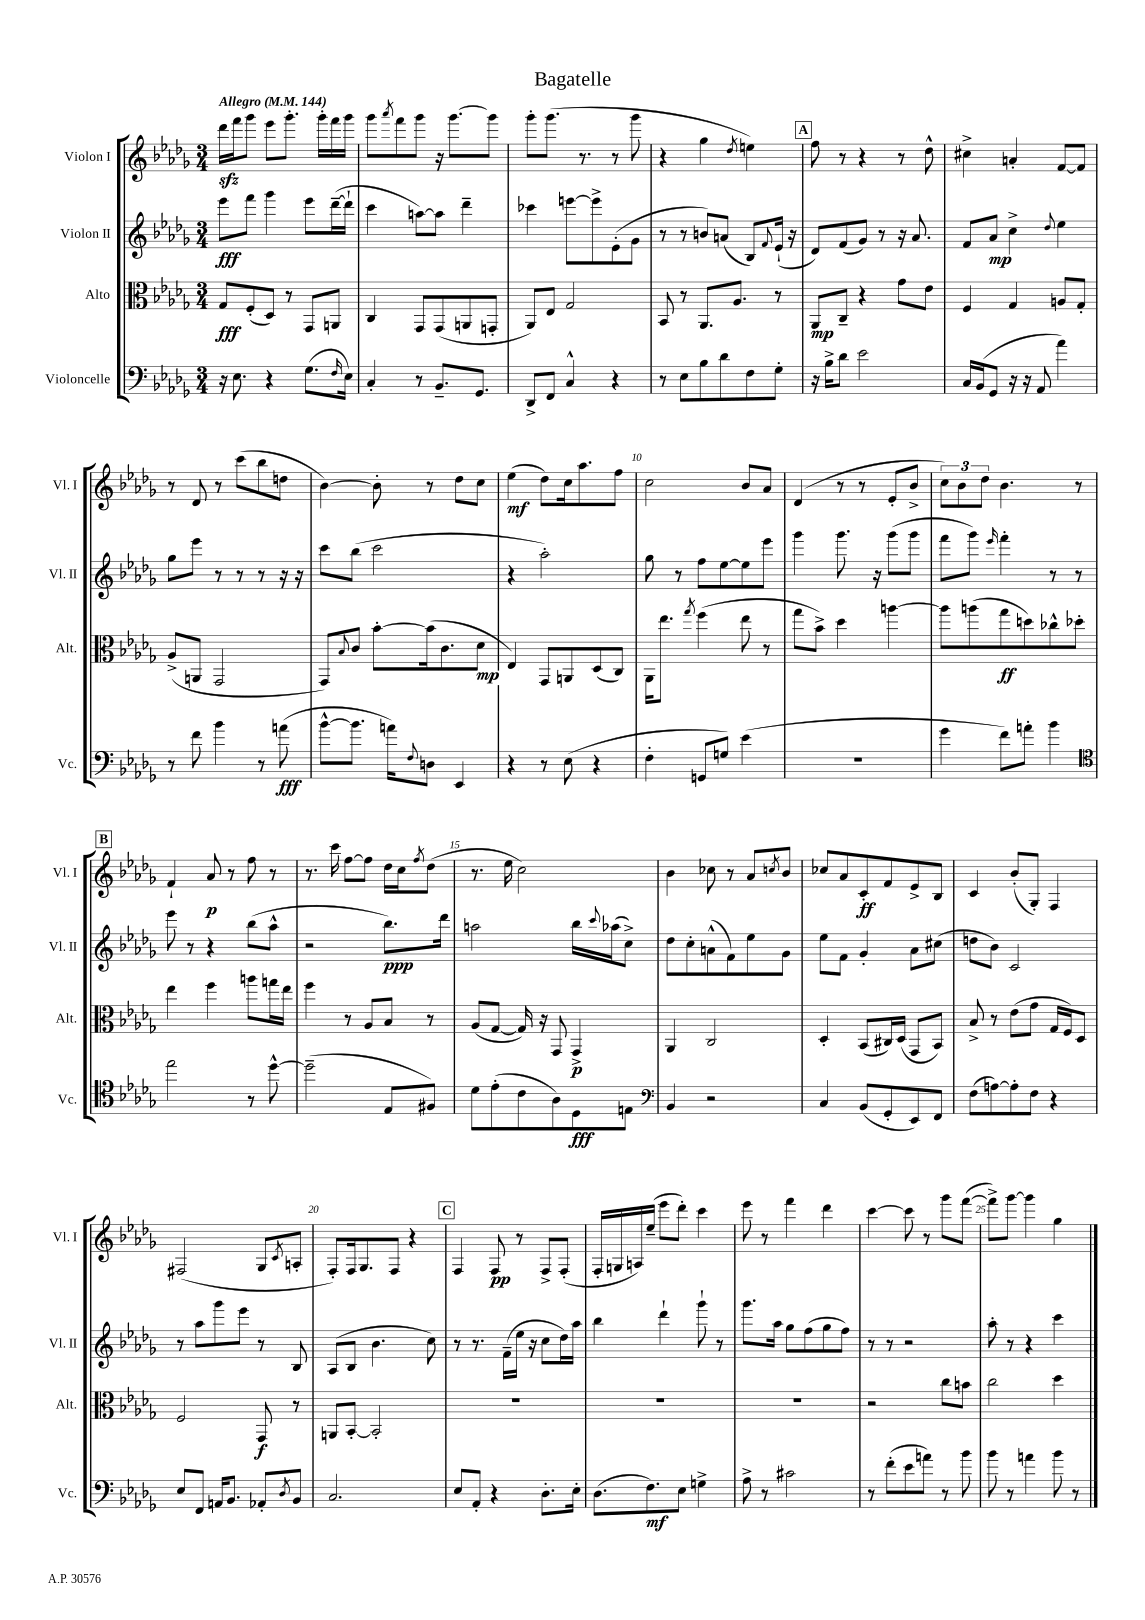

**kern	**dynam	**kern	**dynam	**kern	**dynam	**kern	**dynam
*part4	*part4	*part3	*part3	*part2	*part2	*part1	*part1
*staff4	*staff4	*staff3	*staff3	*staff2	*staff2	*staff1	*staff1
*I"Violoncelle	*	*I"Alto	*	*I"Violon II	*	*I"Violon I	*
*I'Vc.	*	*I'Alt.	*	*I'Vl. II	*	*I'Vl. I	*
*clefF4	*	*clefC3	*	*clefG2	*	*clefG2	*
*k[b-e-a-d-g-]	*	*k[b-e-a-d-g-]	*	*k[b-e-a-d-g-]	*	*k[b-e-a-d-g-]	*
*M3/4	*	*M3/4	*	*M3/4	*	*M3/4	*
*MM144	*	*MM144	*	*MM144	*	*MM144	*
=1	=1	=1	=1	=1	=1	=1	=1
!	!	!	!	!	!	!LO:TX:a:B:t=Allegro	!
16r	.	8G-/L	fff	8eee-\L	fff	16ddd-zz\LL	.
8.E-\	.	.	.	.	.	16fff\J	.
.	.	(8F'/	.	8fff\J	.	8ggg-\J	.
4r	.	8D-/J)	.	4ggg-\	.	8eee-\L	.
.	.	8r	.	.	.	8.ggg-'\J	.
(8.G-\L	.	8GG-/L	.	8eee-\L	.	.	.
.	.	.	.	.	.	16ggg-'\LL	.
.	.	8AAn/J	.	([16ddd-~\L	.	16fff\	.
16qqF/	.	.	.	.	.	.	.
16E-\Jk)	.	.	.	16ddd-`\JJ]	.	16ggg-\JJ	.
=2	=2	=2	=2	=2	=2	=2	=2
4C'/	.	4C/	.	4ccc\	.	8ggg-\L	.
.	.	.	.	.	.	8qaaa-/	.
.	.	.	.	.	.	8fff\	.
8r	.	8GG-/L	.	[8aan\L)	.	8ggg-\J	.
8.BB-~/L	.	(8GG-/	.	8aa\J]	.	16r	.
.	.	.	.	.	.	[8.ggg-\L	.
.	.	8AAn/	.	4ddd-~\	.	.	.
8.GG-/J	.	.	.	.	.	.	.
.	.	8GGn'/J	.	.	.	8ggg-\J]	.
=3	=3	=3	=3	=3	=3	=3	=3
8DD-^/L	.	8AA-/L)	.	4ccc-X\	.	8ggg-'\L	.
8FF/J	.	8E-/J	.	.	.	(8.ggg-\J	.
4C^^/	.	2G-/	.	[8eeen\L	.	.	.
.	.	.	.	.	.	8.r	.
.	.	.	.	8eee^\]	.	.	.
4r	.	.	.	(8e-'\	.	8r	.
.	.	.	.	8g-\J	.	8ggg-\	.
=4	=4	=4	=4	=4	=4	=4	=4
8r	.	8BB-/	.	8r	.	4r	.
8E-\L	.	8r	.	8r	.	.	.
8B-\	.	8.AA-/L	.	8bn/L)	.	4gg-\	.
8d-\	.	.	.	(8an/J	.	.	.
.	.	8.A-/J	.	.	.	.	.
.	.	.	.	.	.	8qdd-/	.
8F\	.	.	.	8B-/L)	.	4een\)	.
.	.	.	.	8qqf/	.	.	.
8G-'\J	.	8r	.	(16e-`/Jk	.	.	.
.	.	.	.	16r	.	.	.
!!LO:REH:place=s1:t=A
=5	=5	=5	=5	=5	=5	=5	=5
16r	.	8AA-/L	mp	8d-/L)	.	8ff\	.
16B-^\KL	.	.	.	.	.	.	.
8d-\J	.	8C~/J	.	(8f/	.	8r	.
2e-\	.	4r	.	8g-/J)	.	4r	.
.	.	.	.	8r	.	.	.
.	.	8g-\L	.	16r	.	8r	.
.	.	.	.	8.a-/	.	.	.
.	.	8e-\J	.	.	.	8dd-^^\	.
=6	=6	=6	=6	=6	=6	=6	=6
16C/LL	.	4F/	.	8f/L	.	4cc#X^\	.
(16BB-/J	.	.	.	.	.	.	.
8GG-/J	.	.	.	8a-/J	mp	.	.
16r	.	4G-/	.	4cc^\	.	4an'/	.
16r	.	.	.	.	.	.	.
8AA-/	.	.	.	.	.	.	.
.	.	.	.	8qqdd-/	.	.	.
4a-\)	.	8An/L	.	4ee-\	.	[8f/L	.
.	.	8G-'/J	.	.	.	8f/J]	.
!!LO:LB:g=z
=7	=7	=7	=7	=7	=7	=7	=7
8r	.	(8A-^/L	.	8gg-\L	.	8r	.
8f\	.	8AAn/J	.	8eee-\J	.	8d-/	.
4b-\	.	2GG-/	.	8r	.	8r	.
.	.	.	.	8r	.	(8ccc\L	.
8r	.	.	.	8r	.	8bb-\	.
(8an\	fff	.	.	16r	.	8ddn\J	.
.	.	.	.	16r	.	.	.
=8	=8	=8	=8	=8	=8	=8	=8
[8b-^^\L	.	8GG-/L)	.	8ccc\L	.	[4b-\)	.
.	.	8qqB-/	.	.	.	.	.
8.b-\J]	.	8c/J	.	(8bb-\J	.	.	.
.	.	[8b-'\L	.	2ccc\	.	8b-'\]	.
16an\KL)	.	.	.	.	.	.	.
8qqF/	.	.	.	.	.	.	.
8Dn\J	.	(16b-\k]	.	.	.	8r	.
.	.	8.c\	.	.	.	.	.
4EE-/	.	.	.	.	.	8dd-\L	.
.	.	8d-\J	mp	.	.	8cc\J	.
=9	=9	=9	=9	=9	=9	=9	=9
4r	.	4E-/)	.	4r	.	(4ee-\	mf
8r	.	8GG-/L	.	2aa-'\)	.	8dd-\L)	.
(8E-\	.	8AAn/	.	.	.	16cc\k	.
.	.	.	.	.	.	8.aa-\	.
4r	.	(8D-/	.	.	.	.	.
.	.	8C/J)	.	.	.	8ff\J	.
=10	=10	=10	=10	=10	=10	=10	=10
4F'\	.	16AA-\KL	.	8gg-\	.	2cc\	.
.	.	8.ee-\J	.	.	.	.	.
.	.	.	.	8r	.	.	.
.	.	8qgg-/	.	.	.	.	.
8GGn/L	.	(4ff\	.	8ff\L	.	.	.
8Gn/J)	.	.	.	[8ee-\	.	.	.
(4e-\	.	8ee-\	.	8ee-\]	.	8b-/L	.
.	.	8r	.	8eee-\J	.	8a-/J	.
=11	=11	=11	=11	=11	=11	=11	=11
2.r	.	8gg-\L	.	4ggg-\	.	(4d-/	.
.	.	8b-^\J)	.	.	.	.	.
.	.	4dd-\	.	8.ggg-\	.	8r	.
.	.	.	.	.	.	8r	.
.	.	.	.	16r	.	.	.
.	.	[4aan\	.	(8ggg-\L	.	8e-'/L	.
.	.	.	.	8ggg-\J	.	8b-^/J	.
=12	=12	=12	=12	=12	=12	=12	=12
4g-\	.	8aa\L]	.	8fff\L	.	12cc\L)	.
.	.	.	.	.	.	12b-\	.
.	.	(8aan\	.	8ggg-\J)	.	.	.
.	.	.	.	.	.	12dd-\J	.
.	.	.	.	16qqeee-/	.	.	.
8f\L)	.	8gg-\	ff	4fff'\	.	4.b-\	.
8an'\J	.	8ddn\)	.	.	.	.	.
4b-\	.	8cc-X^^\	.	8r	.	.	.
.	.	8dd-X'\J	.	8r	.	8r	.
!!LO:LB:g=z
!!LO:REH:place=s1:t=B
=13	=13	=13	=13	=13	=13	=13	=13
*clefC4	*	*	*	*	*	*	*
2ee-\	.	4ee-\	.	8eee-\	.	4f`/	.
.	.	.	.	8r	.	.	.
.	.	4ff\	.	4r	.	8a-/	p
.	.	.	.	.	.	8r	.
8r	.	8aan\L	.	(8bb-\L	.	8ff\	.
[8dd-^^\	.	16ggn\L	.	8aa-^^\J	.	8r	.
.	.	16ee-\JJ	.	.	.	.	.
=14	=14	=14	=14	=14	=14	=14	=14
(2dd-~\]	.	4ff\	.	2r	.	8.r	.
.	.	.	.	.	.	16ccc\	.
.	.	8r	.	.	.	[8ff\L	.
.	.	8A-/L	.	.	.	8ff\J]	.
8E-/L	.	8B-/J	.	8.bb-\L)	ppp	16dd-\LL	.
.	.	.	.	.	.	16cc\J	.
.	.	.	.	.	.	8qff/	.
8F#X/J)	.	8r	.	.	.	(8dd-\J	.
.	.	.	.	16ddd-\Jk	.	.	.
=15	=15	=15	=15	=15	=15	=15	=15
8d-\L	.	(8A-/L	.	2aan\	.	8.r	.
(8e-'\	.	[8G-/J	.	.	.	.	.
.	.	.	.	.	.	16ee-\	.
8c\	.	16G-/])	.	.	.	2cc\)	.
.	.	16r	.	.	.	.	.
8A-\)	.	8GG-/	.	.	.	.	.
8D-\	fff	4GG-^/	p	16bb-\LL	.	.	.
.	.	.	.	8qqccc/	.	.	.
.	.	.	.	(16aa-X\J	.	.	.
8En\J	.	.	.	8cc^\J)	.	.	.
=16	=16	=16	=16	=16	=16	=16	=16
*clefF4	*	*	*	*	*	*	*
4BB-/	.	4AA-/	.	8dd-\L	.	4b-\	.
.	.	.	.	8cc'\	.	.	.
2r	.	2C/	.	(8an^^\	.	8cc-X\	.
.	.	.	.	8f\)	.	8r	.
.	.	.	.	8ee-\	.	8a-/L	.
.	.	.	.	.	.	8qccn/	.
.	.	.	.	8g-\J	.	8b-/J	.
=17	=17	=17	=17	=17	=17	=17	=17
4C/	.	4D-'/	.	8ee-\L	.	8cc-X/L	.
.	.	.	.	8f\J	.	8a-/	.
(8BB-/L	.	(8BB-/L	.	4g-'/	.	8c'/	ff
8GG-'/	.	16C#X/L)	.	.	.	8f/	.
.	.	(16D-/JJ	.	.	.	.	.
8EE-/)	.	8GG-/L	.	8a-\L	.	8e-^/	.
8FF/J	.	8BB-/J)	.	(8cc#X\J	.	8B-/J	.
=18	=18	=18	=18	=18	=18	=18	=18
(8F\L	.	8B-^/	.	8ddn\L	.	4c/	.
[8An\)	.	8r	.	8b-\J)	.	.	.
8A'\]	.	(8e-\L	.	2c/	.	(8b-'/L	.
8F\J	.	8g-\J	.	.	.	8G-'/J)	.
4r	.	16G-/LL	.	.	.	4F/	.
.	.	16F/J)	.	.	.	.	.
.	.	8D-/J	.	.	.	.	.
!!LO:LB:g=z
=19	=19	=19	=19	=19	=19	=19	=19
8E-/L	.	2F/	.	8r	.	(2F#X/	.
8FF/J	.	.	.	8aa-\L	.	.	.
16AAn/KL	.	.	.	8ggg-\	.	.	.
8.BB-/J	.	.	.	.	.	.	.
.	.	.	.	8eee-\J	.	.	.
8AA-X'/L	.	8GG-/	f	8r	.	8G-/L	.
8qD-/	.	.	.	.	.	8qc/	.
8BB-/J	.	8r	.	8B-/	.	8An'/J	.
=20	=20	=20	=20	=20	=20	=20	=20
2.C/	.	8AAn/L	.	(8A-/L	.	8F'/L)	.
.	.	[8BB-'/J	.	8B-/J	.	16F/k	.
.	.	.	.	.	.	8.G-/	.
.	.	2BB-'/]	.	4.b-\	.	.	.
.	.	.	.	.	.	8F/J	.
.	.	.	.	.	.	4r	.
.	.	.	.	8cc\)	.	.	.
!!LO:REH:place=s1:t=C
=21	=21	=21	=21	=21	=21	=21	=21
8E-/L	.	2.r	.	8r	.	4F/	.
8AA-'/J	.	.	.	8.r	.	.	.
4r	.	.	.	.	.	8F/	pp
.	.	.	.	(16f~\LL	.	.	.
.	.	.	.	16ee-\JJ	.	8r	.
.	.	.	.	16r	.	.	.
8.D-'\L	.	.	.	8cc\L	.	8F^/L	.
.	.	.	.	16dd-\L)	.	(8F'/J	.
16E-'\Jk	.	.	.	16aa-\JJ	.	.	.
=22	=22	=22	=22	=22	=22	=22	=22
(8.D-\L	.	2.r	.	4bb-\	.	16F'/LL	.
.	.	.	.	.	.	16Gn/	.
.	.	.	.	.	.	16An/)	.
8.F\)	mf	.	.	.	.	(16ee-~/JJ	.
.	.	.	.	4ddd-`\	.	8eee-\L	.
8E-\J	.	.	.	.	.	8ddd-'\J)	.
4Gn^\	.	.	.	8ggg-`\	.	4ccc\	.
.	.	.	.	8r	.	.	.
=23	=23	=23	=23	=23	=23	=23	=23
8A-^\	.	2.r	.	8.ggg-\L	.	8eee-\	.
8r	.	.	.	.	.	8r	.
.	.	.	.	16aa-\Jk	.	.	.
2c#X\	.	.	.	8gg-\L	.	4fff\	.
.	.	.	.	(8ff\	.	.	.
.	.	.	.	8gg-\	.	4ddd-\	.
.	.	.	.	8ff\J)	.	.	.
=24	=24	=24	=24	=24	=24	=24	=24
8r	.	2r	.	8r	.	[4ccc\	.
(8f'\L	.	.	.	8r	.	.	.
8e-\	.	.	.	2r	.	8ccc\]	.
8an\J)	.	.	.	.	.	8r	.
8r	.	8cc\L	.	.	.	8ggg-\L	.
8b-\	.	8bn\J	.	.	.	([8fff\J	.
=25	=25	=25	=25	=25	=25	=25	=25
8b-\	.	2cc\	.	8aa-'\	.	8fff^\L])	.
8r	.	.	.	8r	.	[8ggg-\J	.
4an\	.	.	.	4r	.	4ggg-\]	.
8b-\	.	4dd-\	.	4ccc\	.	4gg-\	.
8r	.	.	.	.	.	.	.
==	==	==	==	==	==	==	==
*-	*-	*-	*-	*-	*-	*-	*-
